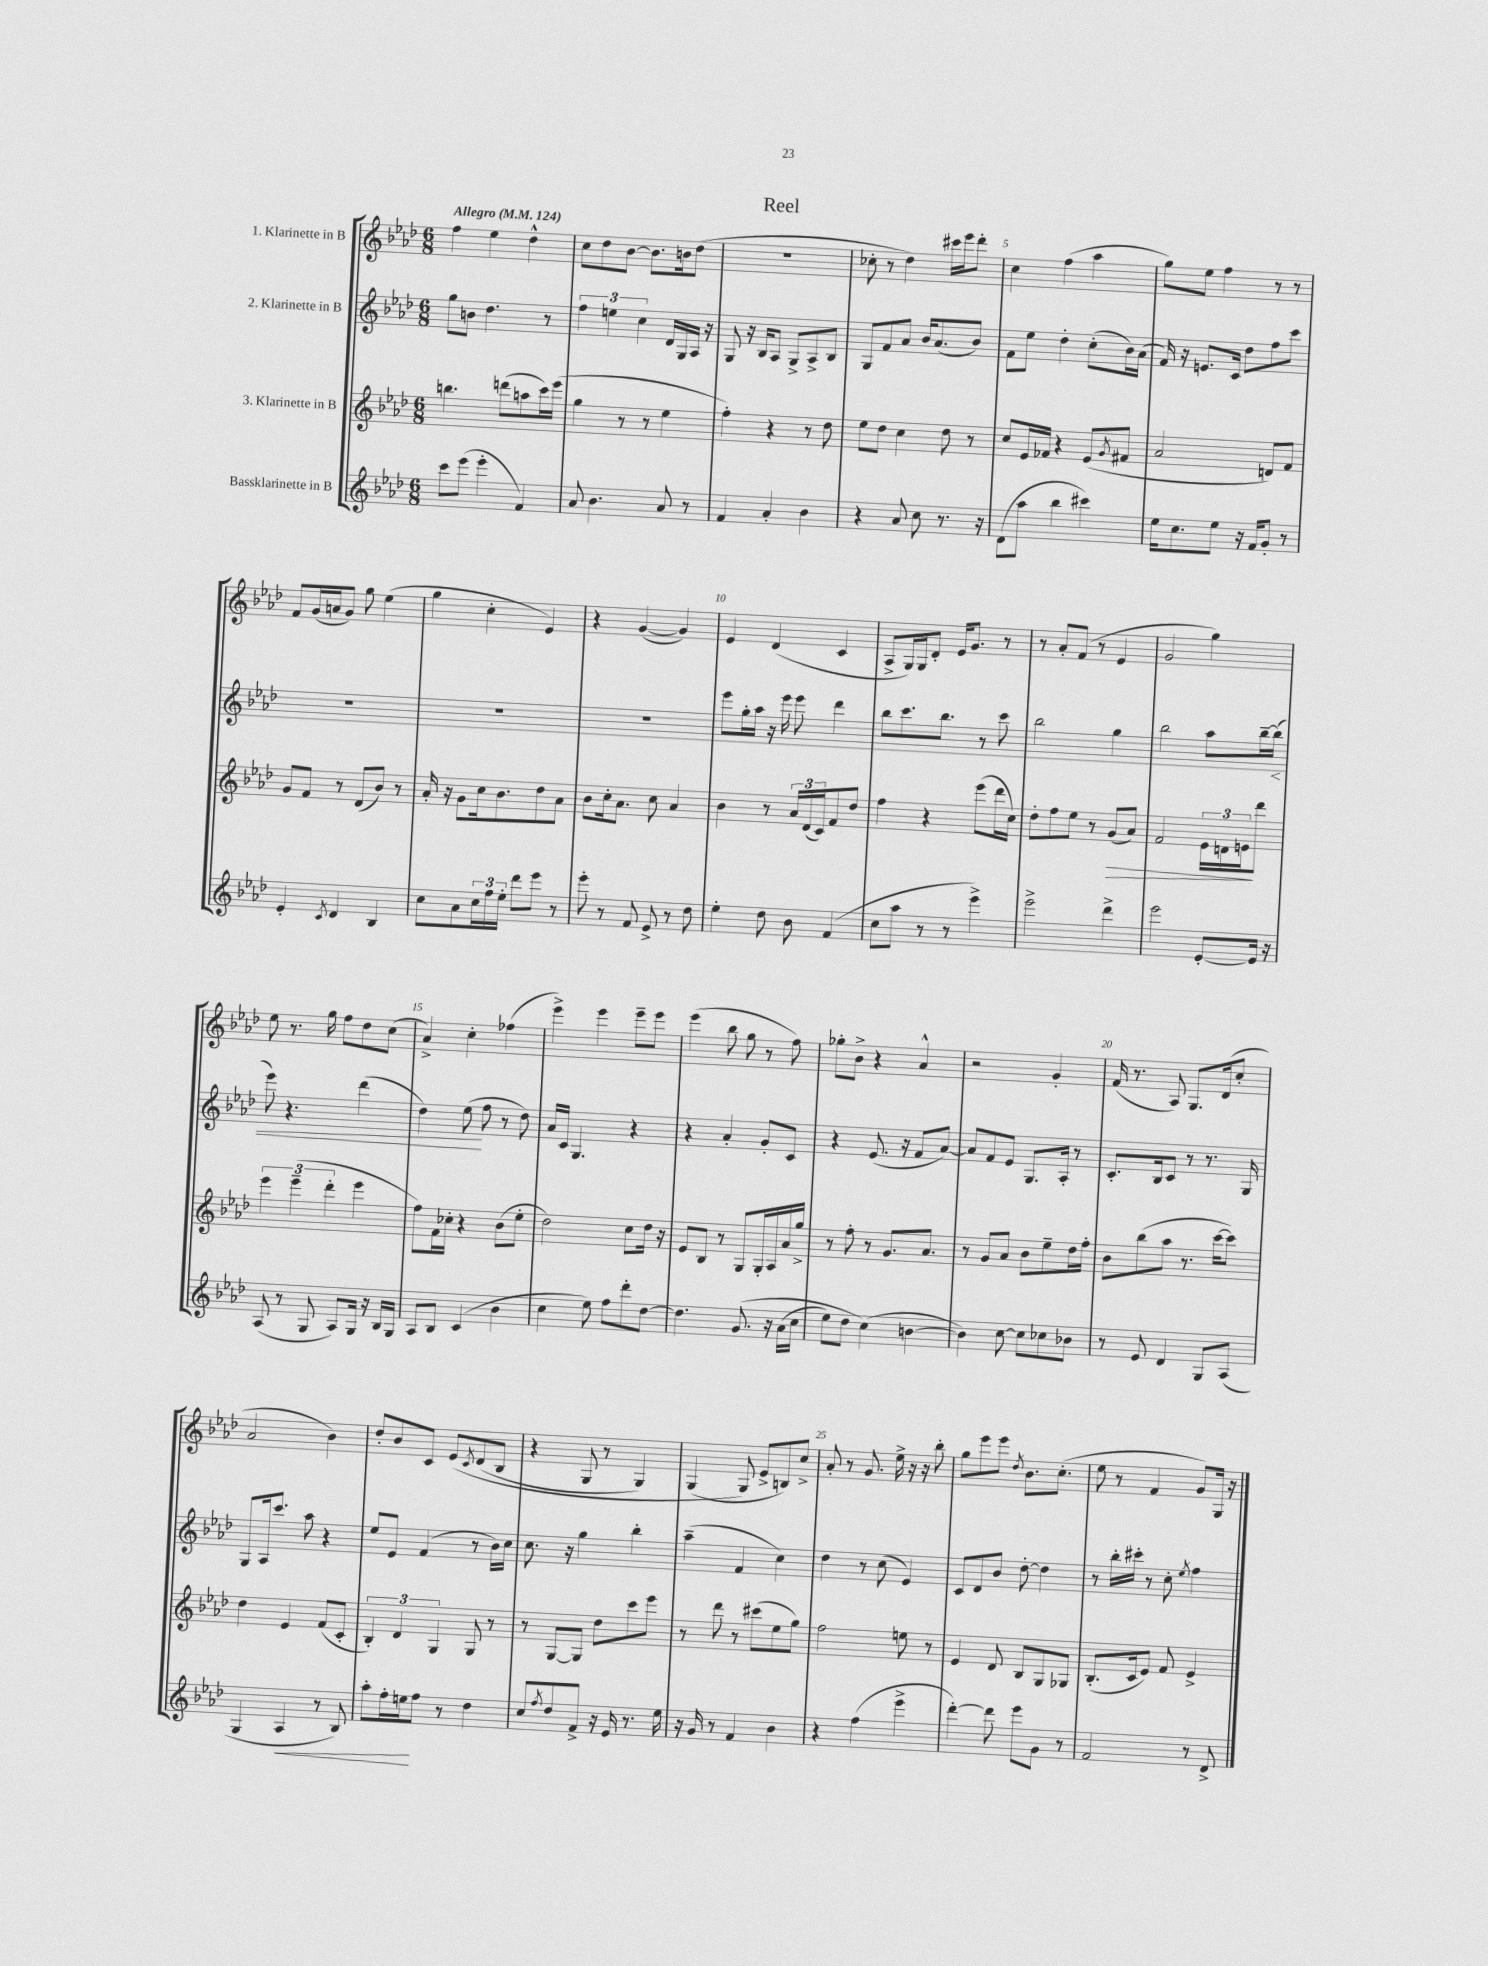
\header { title = "Reel" }
<<
\new StaffGroup <<
\new Staff = "s0" \with { instrumentName = "1. Klarinette in B" } {
    \clef treble \key aes \major \numericTimeSignature \time 6/8 \tempo "Allegro" 4 = 124
    f''4 ees''4 des''4-^ |
    c''8 des''8 bes'8~ bes'8. b'16 des''8( |
    R2. |
    ces''8-. r8 des''4) cis'''16 ees'''16 des'''8-. |
    c''4 f''4( aes''4 |
    g''8) ees''8 f''4 r8 r8 |
    f'8 g'16( a'16 g'8) g''8 ees''4( |
    g''4 c''4-. ees'4) |
    r4 g'4~( g'4) |
    ees'4 des'4( c'4 |
    aes8-> g16) g16 des'8-. ees'16 g'8. r8 |
    r8 aes'8-. f'8( r8 ees'4 |
    g'2 g''4) |
    ees''8 r8. g''16 f''8 des''8 c''8( |
    aes'4->) c''4-. fes''4( |
    ees'''4->) ees'''4 ees'''8-- ees'''8 |
    ees'''4( bes''8 g''8 r8 f''8) |
    ges''8-. bes'8-> r4 aes'4-^ |
    r2 g'4-. |
    f'16( r8. aes8) g8. des'16( c''8-. |
    aes'2 bes'4) |
    des''8-. bes'8 c'8 ees'8\( \acciaccatura { c'8 } des'8( bes8 |
    r4 g8 r8 g4) |
    g4( g8\) ees'8-> b8) c''8-> |
    aes'8-. r8 g'8. ees''16-> r16 r16 bes''8-. |
    g''8 ees'''8 ees'''8 \acciaccatura { des''8 } bes'8. c''8.-.( |
    ees''8 r8 f'4 g'8) g16 r16 \bar "|." |
}
\new Staff = "s1" \with { instrumentName = "2. Klarinette in B" } {
    \clef treble \key aes \major \numericTimeSignature \time 6/8
    g''8 b'8 des''4. r8 |
    \tuplet 3/2 { f''4 e''4 c''4 } des'16 g16 aes16 r16 |
    g8 r16 bes16 aes8 g8-> aes8-> bes8 |
    g8 f'8 aes'8 bes'16 aes'8.( bes'8) |
    f'8 ees''8 des''4-. c''8-.( bes'16) aes'16( |
    f'16) r16 e'8. c'16 des''8 f''8 c'''8 |
    R2. |
    R2. |
    R2. |
    ees'''8 g''16-. aes''16 r16 ees'''16 ees'''8 des'''4 |
    bes''8 c'''8. bes''8. r8 c'''8 |
    bes''2 g''4 |
    bes''2 aes''8 bes''16~-- bes''16\<( |
    ees'''8) r4. des'''4( |
    des''4) ees''8\!( f''8 r8 des''8) |
    aes'16 c'16 g4. r4 |
    r4 aes'4-. g'8-. c'8 |
    r4 ees'8.( r16 f'8 aes'8~) |
    aes'8 f'8 ees'8 g8. aes16-. r8 |
    c'8.-. bes16 c'8 r8 r8. g16 |
    g8 aes16 c'''8. aes''8 r4 |
    ees''8 ees'8 f'4( r8 bes'16) c''16 |
    c''8. r16 g''4 bes''4-. |
    aes''4--( f'4 c''4) |
    des''4 r8 c''8( ees'4) |
    c'8 des'8 bes'8 des''8~-. des''4 |
    r8 bes''16-. cis'''16-. r8 c''8-. \acciaccatura { ees''8 } f''4 \bar "|." |
}
\new Staff = "s2" \with { instrumentName = "3. Klarinette in B" } {
    \clef treble \key aes \major \numericTimeSignature \time 6/8
    b''4. d'''8( a''8 c'''16) ees'''16( |
    g''4 r8 r8 ees''4 |
    f''4-.) r4 r8 des''8 |
    ees''8 des''8 c''4 des''8 r8 |
    c''8 ees'16 fes'16 r4 ees'8( \acciaccatura { g'8 } fis'8 |
    aes'2 d'8) f'8 |
    g'8 f'8 r8 des'8( bes'8) r8 |
    aes'16-. r16 g'8 c''16 bes'8. des''8 aes'8 |
    bes'8 c''16-. aes'8. c''8 aes'4 |
    bes'4 r8 \tuplet 3/2 { aes'16 des'16( c'16) } f'8 des''8 |
    f''4 r4 ees'''8( des'''16 c''16) |
    des''8-. f''8 ees''8 r8 g'8\>( aes'8) |
    f'2 \tuplet 3/2 { ees'16 d'16 e'16\! } des'''8 |
    \tuplet 3/2 { ees'''4 ees'''4--( des'''4-. } ees'''4 |
    f''8) f'16 ces''16-. r4 bes'8( ees''8-. |
    des''2) c''8 des''16 r16 |
    ees'8 bes8 r8 g8 g16-. aes16 aes'16 g''16-> |
    r8 f''8-. r8 g'8. aes'8. |
    r8 g'8 aes'8 bes'8 ees''8-- des''16 f''16-. |
    bes'8 bes''8( aes''8 r8. c'''16~ c'''8) |
    des''4 ees'4 f'8( c'8-. |
    \tuplet 3/2 { bes4-.) des'4 g4 } g8 r8 |
    r8 g8~ g8 des''8 c'''8 ees'''8 |
    r8 des'''8 r8 cis'''8( ees''8 g''8) |
    f''2 e''8 r8 |
    ees'4 des'8 bes8 g8 ges8 |
    bes8.-.( c'16 ees'8) f'8 ees'4-> \bar "|." |
}
\new Staff = "s3" \with { instrumentName = "Bassklarinette in B" } {
    \clef treble \key aes \major \numericTimeSignature \time 6/8
    c'''8 ees'''8( ees'''4-. f'4) |
    aes'8 bes'4. aes'8 r8 |
    f'4 aes'4-. bes'4 |
    r4 aes'8 c''8 r8. r16 |
    des'8( aes''8 bes''4 cis'''4) |
    ees''16 c''8. ees''8 r16 f'16 g'8-. r8 |
    ees'4-. \acciaccatura { c'8 } des'4 bes4 |
    c''8 aes'8 \tuplet 3/2 { c''16 f''16 ees''16-. } des'''8 ees'''8 r8 |
    ees'''8-. r8 f'8 ees'8-> r8 des''8 |
    ees''4-. des''8 bes'8 f'4( |
    c''8 aes''8 r8 r8 ees'''4->) |
    ees'''2-> des'''4-> |
    ees'''2 ees'8~-. ees'16 r16 |
    aes8( r8 g8 aes8) g16 r16 bes16 g16 |
    aes8 bes8 c'4( bes'4 |
    c''4 ees''8) f''8 des'''8-. des''8~ |
    des''4. g'8.\( r16 aes'16( c''16 |
    ees''8) des''8 c''4(\) b'4~ |
    b'4) c''8~ c''8 ces''8 bes'8 |
    r8 ees'8 des'4 g8 aes8( |
    g4 aes4\< r8 bes8) |
    aes''8-. f''16-. e''16\! f''8 r8 des''4 |
    c''8 \acciaccatura { f''8 } des''8 f'8-> r16 ees'16 r8. ees''16 |
    r16 g'16 r8 f'4 bes'4 |
    r4 f''4( ees'''4-> |
    des'''4~-.) des'''8 ees'''8 g'8 r8 |
    f'2 r8 des'8-> \bar "|." |
}
>>
>>
\layout { \context { \Score \override BarNumber.break-visibility = ##(#f #t #t) barNumberVisibility = #(every-nth-bar-number-visible 5) } }
